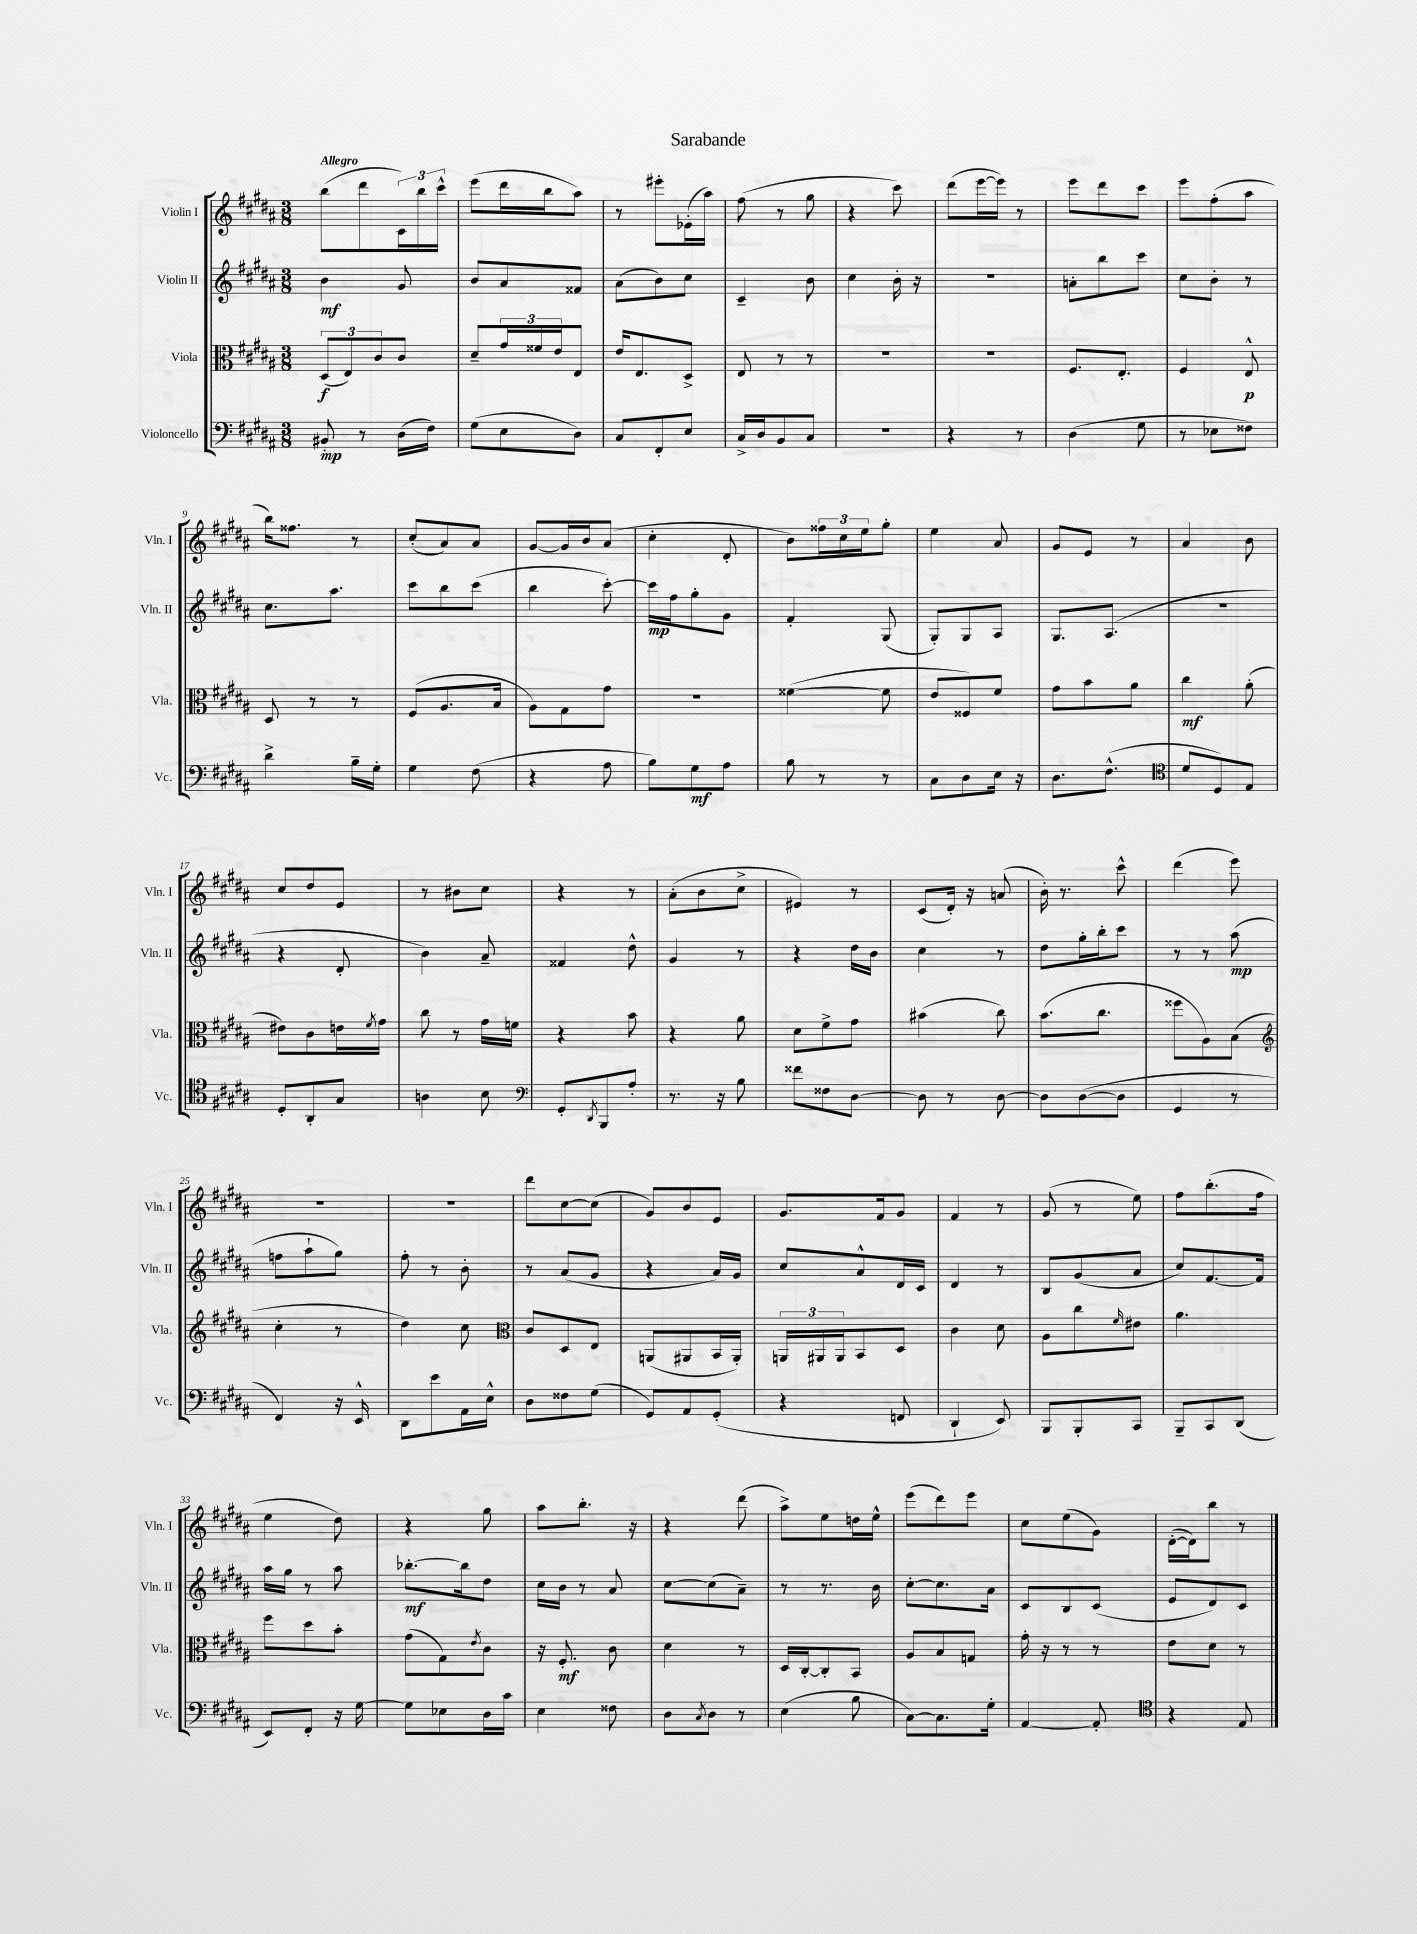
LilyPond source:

\header { title = "Sarabande" }
<<
\new StaffGroup <<
\new Staff = "s0" \with { instrumentName = "Violin I" shortInstrumentName = "Vln. I" } {
    \clef treble \key b \major \numericTimeSignature \time 3/8 \tempo "Allegro"
    b''8( dis'''8 \tuplet 3/2 { cis'16) b''16 cis'''16-^ } |
    e'''8( dis'''16 b''16 ais''8) |
    r8 eis'''8-. ees'16-.( ais''16) |
    fis''8( r8 gis''8 |
    r4 cis'''8) |
    dis'''8( e'''16~ e'''16) r8 |
    e'''8 dis'''8 cis'''8 |
    e'''8 fis''8-.( ais''8 |
    b''16) fisis''8. r8 |
    cis''8-.( ais'8) ais'8 |
    gis'8~ gis'16 b'16 ais'8( |
    cis''4-. dis'8-. |
    b'8) \tuplet 3/2 { fisis''16 cis''16 e''16 } gis''8-. |
    e''4 ais'8 |
    gis'8 e'8 r8 |
    ais'4 b'8 |
    cis''8 dis''8 e'8 |
    r8 bis'8 cis''8 |
    r4 r8 |
    ais'8-.( b'8 cis''8-> |
    eis'4) r8 |
    cis'8( dis'16-.) r16 a'8( |
    b'16-.) r8. cis'''8-^ |
    dis'''4( e'''8) |
    R4. |
    R4. |
    dis'''8 cis''8~ cis''8( |
    gis'8) b'8 e'8 |
    gis'8. fis'16 gis'8 |
    fis'4 r8 |
    gis'8( r8 e''8) |
    fis''8 b''8.-.( fis''16 |
    e''4 dis''8) |
    r4 gis''8 |
    ais''8 b''8.-. r16 |
    r4 dis'''8( |
    ais''8->) e''8 d''16 e''16-^ |
    e'''8( dis'''8) e'''8 |
    cis''8 e''8( gis'8) |
    dis'16~-.( dis'16) b''8 r8 \bar "|." |
}
\new Staff = "s1" \with { instrumentName = "Violin II" shortInstrumentName = "Vln. II" } {
    \clef treble \key b \major \numericTimeSignature \time 3/8
    b'4\mf gis'8 |
    b'8 ais'8 fisis'8 |
    ais'8( b'8) cis''8 |
    cis'4-- b'8 |
    cis''4 b'16-. r16 |
    R4. |
    a'8-. b''8 cis'''8 |
    cis''8 b'8-. r8 |
    cis''8. ais''8. |
    cis'''8 b''8 cis'''8( |
    b''4 cis'''8~-.) |
    cis'''16\mp fis''16 gis''8-. gis'8 |
    fis'4-. gis8( |
    gis8-.) gis8 ais8 |
    gis8. ais8.( |
    R4. |
    r4 dis'8-. |
    b'4) ais'8-- |
    fisis'4 dis''8-^ |
    gis'4 r8 |
    r4 dis''16 b'16 |
    cis''4 r8 |
    dis''8 gis''16-. b''16-. cis'''8 |
    r8 r8 ais''8\mp( |
    f''8 ais''8-! gis''8) |
    fis''8-. r8 b'8-. |
    r8 ais'8( gis'8 |
    r4 ais'16) gis'16 |
    cis''8 ais'8-^ dis'16 cis'16 |
    dis'4 r8 |
    b8 gis'8( ais'8 |
    cis''8) fis'8.~ fis'16 |
    ais''16 gis''16 r8 ais''8 |
    bes''8.~-.\mf bes''16 dis''8 |
    cis''16 b'16 r8 ais'8 |
    cis''8~ cis''8( ais'8--) |
    r8 r8. b'16 |
    cis''8~-. cis''8. ais'16 |
    cis'8 b8 cis'8( |
    e'8 dis'8) cis'8 \bar "|." |
}
\new Staff = "s2" \with { instrumentName = "Viola" shortInstrumentName = "Vla." } {
    \clef alto \key b \major \numericTimeSignature \time 3/8
    \tuplet 3/2 { dis8\f( e8) cis'8 } cis'8 |
    dis'8-- \tuplet 3/2 { gis'16 fisis'16 e'16 } e8 |
    e'16 e8. dis8-> |
    e8 r8 r8 |
    R4. |
    R4. |
    fis8. e8.-. |
    fis4 e8-^\p |
    dis8 r8 r8 |
    fis8( ais8. b16 |
    ais8) gis8 gis'8 |
    R4. |
    fisis'4~( fisis'8 |
    e'8 fisis8) fis'8 |
    gis'8 b'8 ais'8 |
    cis''4\mf ais'8-.( |
    eis'8) cis'8 e'16 \acciaccatura { fis'8 } gis'16 |
    cis''8 r8 gis'16 f'16 |
    r4 b'8 |
    r4 ais'8 |
    dis'8 fis'8-> gis'8 |
    bis'4( cis''8) |
    b'8.( cis''8. |
    fisis''8 ais8) b8( |
    \clef treble cis''4-. r8 |
    dis''4) cis''8 |
    \clef alto cis'8 dis8 e8 |
    a,8( ais,8 b,16 ais,16-.) |
    \tuplet 3/2 { a,16 ais,16 ais,16 } b,8 dis8 |
    cis'4 dis'8 |
    ais8 cis''8 \grace { fis'16 } eis'8 |
    ais'4. |
    fis''8 dis''8 b'8-. |
    gis'8( gis8) \acciaccatura { e'8 } cis'8 |
    r16 fis8.-.\mf cis'8 |
    dis'4 r8 |
    dis16 cis16~-. cis8-. b,8 |
    ais8 b8 g8 |
    gis'16-. r16 r8 r8 |
    e'8 dis'8 r8 \bar "|." |
}
\new Staff = "s3" \with { instrumentName = "Violoncello" shortInstrumentName = "Vc." } {
    \clef bass \key b \major \numericTimeSignature \time 3/8
    bis,8-.\mp r8 dis16( fis16) |
    gis8( e8 dis8) |
    cis8 fis,8-. e8 |
    cis16-> dis16 b,8 cis8 |
    R4. |
    r4 r8 |
    dis4( gis8 |
    r8 ees8 fisis8) |
    dis'4-> b16-- gis16-. |
    gis4 fis8( |
    r4 ais8 |
    b8) gis8\mf ais8 |
    b8 r8 r8 |
    cis8 dis8 e16 r16 |
    dis8. fis8.-^( |
    \clef tenor dis'8 dis8) e8 |
    dis8-. ais,8-. gis8 |
    a4 b8 |
    \clef bass gis,8-. \acciaccatura { dis,8 } b,,8 ais8-. |
    r8. r16 b8 |
    fisis'8 fisis8 dis8~ |
    dis8 r8 dis8~ |
    dis8 dis8~( dis8 |
    gis,4 r8 |
    fis,4) r16 e,16-^ |
    dis,8 e'8 ais,16 e16-^ |
    dis8 fisis8 gis8( |
    gis,8) ais,8 gis,8-.( |
    r4 f,8 |
    dis,4-! e,8) |
    b,,8 b,,8-. cis,8 |
    b,,8-- cis,8 dis,8( |
    e,8) fis,8-. r16 gis16~ |
    gis8 ees8 dis16 cis'16 |
    e4 fisis8 |
    dis8 \acciaccatura { cis8 } dis8 r8 |
    e4( b8 |
    cis8~) cis8. gis16-. |
    ais,4~ ais,8-. |
    \clef tenor r4 e8 \bar "|." |
}
>>
>>
